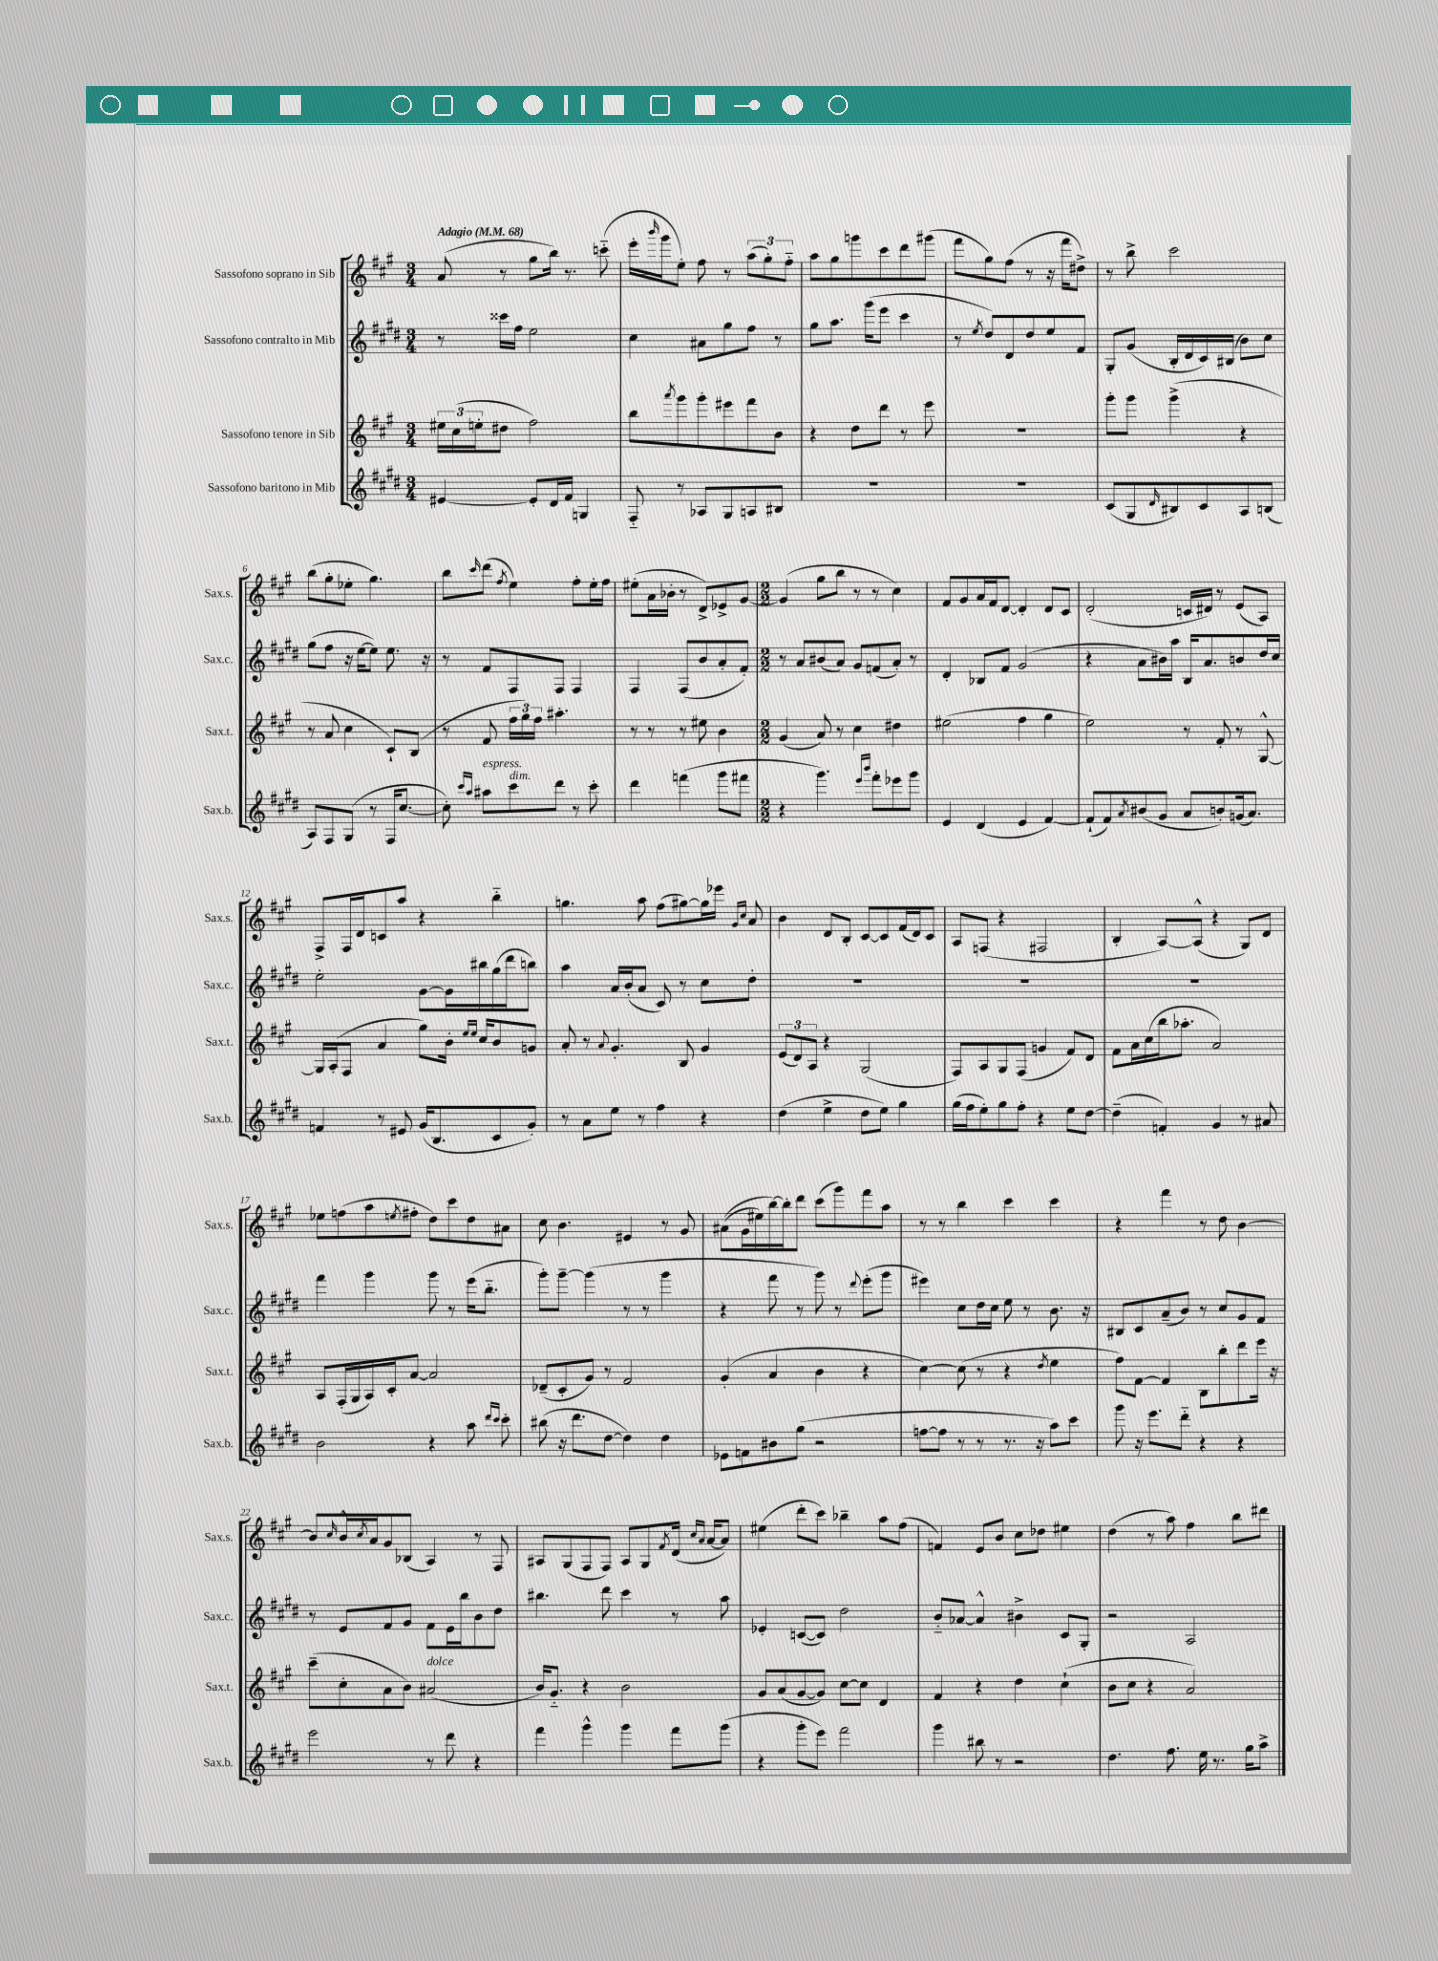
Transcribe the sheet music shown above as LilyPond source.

<<
\new StaffGroup <<
\new Staff = "s0" \with { instrumentName = "Sassofono soprano in Sib" shortInstrumentName = "Sax.s." } {
    \clef treble \key a \major \numericTimeSignature \time 3/4 \tempo "Adagio" 4 = 68
    a'8( r8 gis''8 b''16) r8. c'''8-_( |
    e'''16-. \grace { b'''16 } gis'''16 e''8-.) fis''8 r8 \tuplet 3/2 { a''8( gis''8-.) fis''8-_ } |
    a''8 gis''8 g'''8 cis'''8 d'''8 gis'''8( |
    fis'''8 gis''8) fis''8( r8 r16 fis'''16 dis''8->) |
    r8 b''8-> cis'''2 |
    b''8( gis''8-. ees''8-. gis''4.) |
    b''8 \grace { cis'''16 } d'''8( \acciaccatura { fis''8 } e''4) fis''8-. e''16-. fis''16 |
    eis''8-.( a'16 bes'16-. r8 d'8->) ees'8-> gis'8~ |
    \numericTimeSignature \time 2/2 gis'4( gis''8 b''8 r8 r8 cis''4) |
    fis'8 gis'8 a'16 fis'16 d'8~ d'4-. d'8 cis'8 |
    d'2-.( c'16 dis'16) r8 e'8( a8) |
    fis8-> fis16 d'16 c'8 a''8 r4 b''4-_ |
    g''4. a''8 fis''8( gis''8~) gis''16 ees'''16 \grace { gis'16 cis''16 } a'8 |
    b'4 d'8 b8-. cis'8~ cis'8 fis'16( d'16) cis'8 |
    a8 f8( r4 fis2 |
    b4-. a8~) a8-^( r4 gis8) d'8 |
    ees''8 f''8( a''8 \acciaccatura { e''8 } fis''8-. d''8) cis'''8 d''8 ais'8 |
    cis''8 b'4. eis'4 r8 gis'8 |
    ais'8(\( gis'16 eis''16) b''16~\) b''16-. d'''8 cis'''8( gis'''8) fis'''8 a''8 |
    r8 r8 b''4 cis'''4 cis'''4 |
    r4 fis'''4 r8 d''8 b'4~ |
    b'8 \grace { cis''16 } b'16-^ \acciaccatura { cis''8 } a'16 gis'8 bes8( a4) r8 fis8 |
    ais8 gis8( fis8 fis8) ais8 gis8 \acciaccatura { fis'8 } d'16( \grace { cis''16 a'16 } a'16~ a'8) |
    eis''4( d'''8-. cis'''8) bes''4-- a''8 fis''8( |
    f'4) e'8 b'8 cis''8 des''8 eis''4 |
    d''4( r8 a''8) fis''4 b''8 dis'''8 \bar "|." |
}
\new Staff = "s1" \with { instrumentName = "Sassofono contralto in Mib" shortInstrumentName = "Sax.c." } {
    \clef treble \key e \major \numericTimeSignature \time 3/4
    r8 cisis'''16 fis''16 e''2 |
    cis''4 ais'8 gis''8 fis''8 r8 |
    gis''8 a''8. gis'''16( e'''8 cis'''4 |
    r8 \acciaccatura { e''8 } dis''8) dis'8 dis''8 e''8 fis'8 |
    gis8-. gis'8( b16-. dis'16 cis'16) bis16( b'8) cis''8 |
    gis''8( fis''8 r16 e''16~ e''8) e''8. r16 |
    r8 fis'8 fis8 fis8 fis4 |
    fis4 fis8( b'8 a'8-. fis'8-.) |
    \numericTimeSignature \time 2/2 r8 a'8 bis'8( a'8) gis'8 f'8( a'8-.) r8 |
    dis'4-. bes8 fis'8 gis'2( |
    r4 a'8 bis'16) a''16 b16 a'8. b'8 dis''16 cis''16 |
    e''2-. gis'8~ gis'16 bis''16 gis''16( dis'''16 b''8) |
    a''4 a'16 b'16-.( a'8 cis'8) r8 cis''8 dis''8-. |
    R1 |
    R1 |
    R1 |
    fis'''4 gis'''4 gis'''8 r8 e'''16( b''8.-_ |
    gis'''8-.) gis'''8~-- gis'''4( r8 r8 gis'''4 |
    r4 fis'''8 r8 gis'''8) r8 \appoggiatura { dis'''8 } e'''8-.( gis'''8 |
    eis'''4) cis''8 dis''16 cis''16 e''8 r8 b'8. r16 |
    bis8 cis'8 a'8--( b'8) r8 cis''8 gis'8 fis'8 |
    r8 e'8 fis'8 gis'8 fis'8 e'16 b''16 b'8 dis''8 |
    bis''4. dis'''8 cis'''4 r8 a''8 |
    ees'4-. c'8~( c'8) dis''2 |
    b'8-_ aes'8~ aes'4-^ bis'4-> cis'8 gis8-. |
    r2 a2 \bar "|." |
}
\new Staff = "s2" \with { instrumentName = "Sassofono tenore in Sib" shortInstrumentName = "Sax.t." } {
    \clef treble \key a \major \numericTimeSignature \time 3/4
    \tuplet 3/2 { eis''16 cis''16( e''16-. } dis''8 fis''2) |
    b''8 \acciaccatura { a'''8 } gis'''8 gis'''8-. eis'''8 fis'''8 b'8 |
    r4 d''8 d'''8 r8 e'''8 |
    R2. |
    gis'''8-. gis'''8 gis'''4->( r4 |
    r8 a'8 cis''4 cis'8-!) b8( |
    r8 fis'8 \tuplet 3/2 { fis''16 gis''16) fis''16 } ais''4.-. |
    r8 r8 r8 eis''8 b'4 |
    \numericTimeSignature \time 2/2 gis'4( a'8) r8 cis''4 dis''4 |
    eis''2( fis''4 gis''4 |
    e''2) r8 fis'8-. r8 gis8~-^ |
    gis16 a16-.( fis8 a'4 gis''8) b'16-. \grace { e''16 e''16 } cis''16 b'8 g'8 |
    a'8-. r8 \appoggiatura { a'8 } gis'4.-. b8 gis'4 |
    \tuplet 3/2 { e'8( d'8) a8 } r4 gis2( |
    fis8) a8 gis8 fis8( g'4 fis'8) d'8 |
    fis'8 a'16 cis''16( b''16 aes''8.-. a'2) |
    a8 fis16-.( gis16 a16) cis'16-. a'8~ a'2 |
    des'8--( cis'8-. gis'8) r8 fis'2 |
    gis'4-.( a'4 b'4 r4 |
    cis''4~) cis''8( r8 r4 \acciaccatura { d''8 } e''4 |
    fis''8) fis'8~ fis'4 b8 b''8-. d'''8 e'''16 r16 |
    cis'''8--( cis''8-. a'8 b'8) ais'2^\markup { \italic "dolce" }( |
    b'16) gis'8.-_ r4 b'2 |
    gis'8 a'8( gis'8~ gis'8) cis''8~ cis''8 d'4 |
    fis'4 r4 d''4 cis''4-!( |
    b'8 cis''8 r4 a'2) \bar "|." |
}
\new Staff = "s3" \with { instrumentName = "Sassofono baritono in Mib" shortInstrumentName = "Sax.b." } {
    \clef treble \key e \major \numericTimeSignature \time 3/4
    eis'4~ eis'8-. dis'16 fis'16 g4 |
    fis8-_ r8 aes8 gis8 a8 bis8 |
    R2. |
    R2. |
    cis'8( gis8 \grace { dis'16 } bis8) cis'8 a8 b8( |
    a8) fis8 gis8( r8 fis16 cis''8.~ |
    cis''8-.) \grace { cis'''16 a''16 } ais''8^\markup { \italic "espress." } cis'''8^\markup { \italic "dim." } dis'''8 r8 cis'''8-. |
    dis'''4 f'''4( gis'''8 fis'''8 |
    \numericTimeSignature \time 2/2 r4 gis'''4.) \grace { e'''16 b'''16 } fis'''8-. ees'''8 gis'''8 |
    e'4 dis'4( e'4 fis'4~) |
    fis'8-!( fis'8) \acciaccatura { a'8 } bis'8( gis'8 a'8 b'8-.) g'16( a'8.) |
    f'4 r8 eis'8 gis'16( b8. cis'8 gis'8-.) |
    r8 a'8 e''8 r8 fis''4 r4 |
    dis''4( e''4-> dis''8 e''8) gis''4 |
    gis''16( fis''16 e''8-.) gis''8 fis''8-. r4 e''8 dis''8~ |
    dis''4--( f'4-.) gis'4 r8 ais'8 |
    b'2 r4 a''8 \grace { dis'''16 cis'''16 } cis'''8-. |
    bis''8( r16 dis'''8. dis''8~ dis''4) dis''4 |
    ees'8 f'8 bis'8 gis''8( r2 |
    f''8~ f''8 r8 r8 r8. r16 a''8) cis'''8 |
    gis'''8 r16 e'''8. dis'''8-_ r4 r4 |
    e'''2 r8 dis'''8 r4 |
    fis'''4 gis'''4-^ gis'''4 fis'''8 gis'''8( |
    r4 gis'''8-. e'''8) fis'''2 |
    gis'''4 bis''8 r8 r2 |
    dis''4. fis''8. e''16 r8. gis''16 a''8-> \bar "|." |
}
>>
>>
